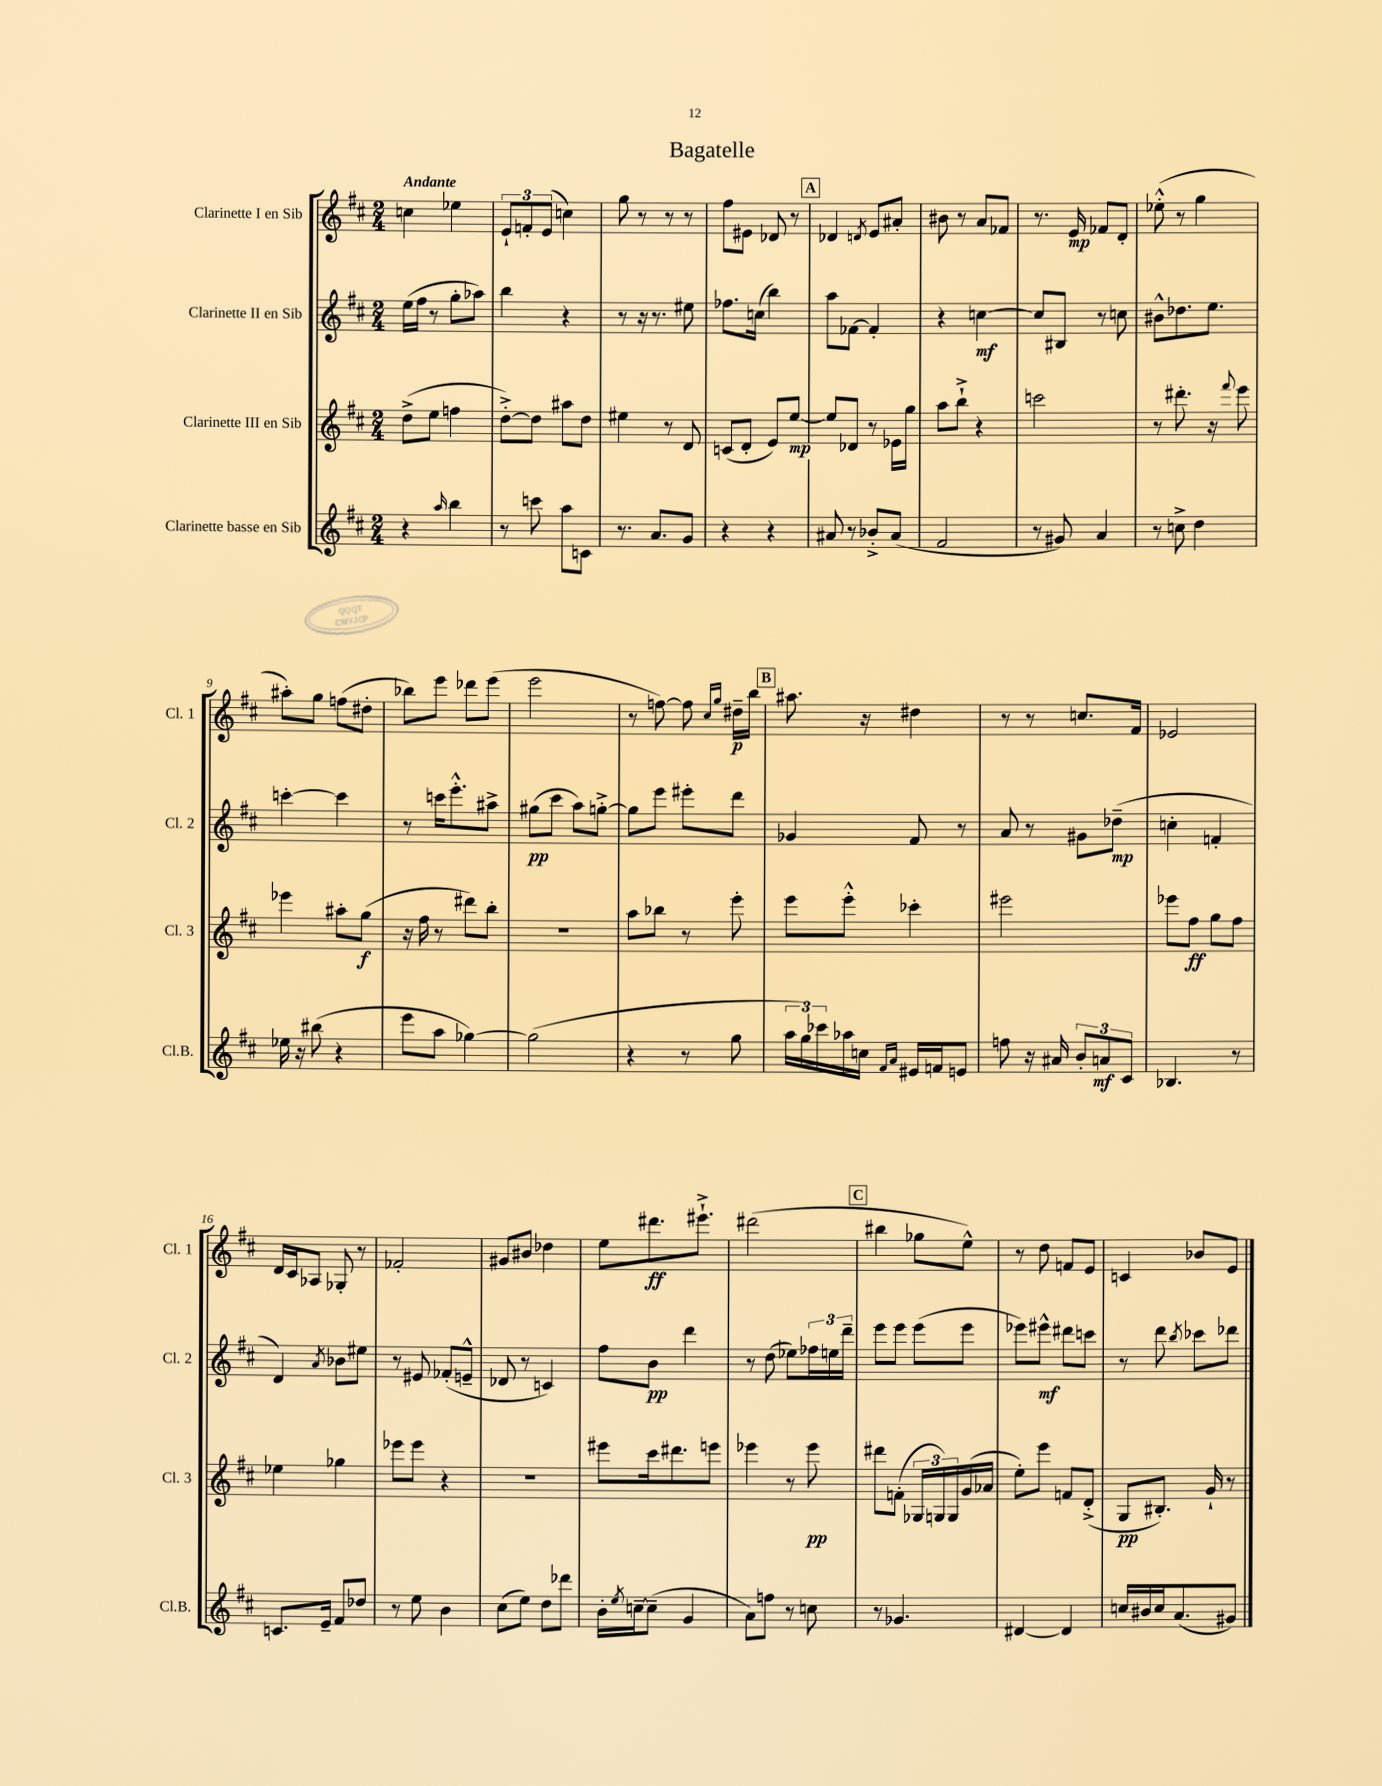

**kern	**kern	**kern	**kern
*staff4	*staff3	*staff2	*staff1
*clefG2	*clefG2	*clefG2	*clefG2
*k[f#c#]	*k[f#c#]	*k[f#c#]	*k[f#c#]
*M2/4	*M2/4	*M2/4	*M2/4
4r	(8dd^	(16ee	4cc
.	.	16ff#	.
.	8ee	8r	.
16qqaa	.	.	.
4bb	4ff	8gg'	4ee-
.	.	8aa-)	.
=	=	=	=
8r	[8dd'^)	4bb	12e`
.	.	.	12f'
8ccc	8dd]	.	.
.	.	.	(12e
8aa	8aa#	4r	4cc)
8c	8dd	.	.
=	=	=	=
8.r	4ee#	8r	8gg
.	.	16r	8r
8.a	.	8.r	.
.	8r	.	8r
8g	8d	8ee#	8r
=	=	=	=
4r	(8c	8.ff-	8ff#
.	8d'	.	8e#
.	.	(16cc	.
4r	8e)	4bb)	8d-
.	[8ee	.	8r
=	=	=	=
8a#	8ee]	8aa	4d-
8r	8d-	[8f-	.
.	.	.	8qd
8b-'^	8r	4f-']	8e
(8a#	16e-	.	8a#'
.	16gg	.	.
=	=	=	=
2f#	8aa	4r	8b#
.	8bb`^	.	8r
.	4r	[4cc	8a
.	.	.	8f-
=	=	=	=
8r	2ccc	8cc]	8.r
8g#)	.	8B#	.
.	.	.	16e
4a	.	8r	8f-
.	.	8cc	8d'
=	=	=	=
8r	8r	8b#^^	(8ee-'^^
8cc^	8.ddd#'	8.dd-	8r
4dd	.	.	4gg
.	16r	8.ee	.
.	8qqfff#	.	.
.	8eee	.	.
=	=	=	=
16ee-	4eee-	[4ccc'	8aa#')
16r	.	.	.
(8bb#	.	.	8gg
4r	8aa#'	4ccc]	(8ff
.	(8gg	.	8dd#'
=	=	=	=
8eee	16r	8r	8bb-)
.	16ff#	.	.
8aa	8r	16ccc	8eee
.	.	8.eee'^^	.
[4gg-)	8ddd#)	.	8ddd-
.	8bb'	8aa#^	(8eee
=	=	=	=
(2gg-]	2r	(8gg#	2eee
.	.	8ccc#	.
.	.	8aa)	.
.	.	[8gg'^	.
=	=	=	=
4r	8aa	8gg]	8r
.	8bb-	8eee	[8ff)
8r	8r	8eee#'	8ff]
.	.	.	16qqcc#
.	.	.	16qqgg
8gg	8eee'	8ddd	16dd#~
.	.	.	16bb
=	=	=	=
24aa	8eee	4g-	8.aa#
24gg)	.	.	.
24ccc-	.	.	.
16aa-	8eee'^^	.	.
16cc	.	.	16r
16qqf#	.	.	.
16qqa	.	.	.
16e#	4ccc-'	8f#	4dd#
16f	.	.	.
8e	.	8r	.
=	=	=	=
8ff	2eee#	8a	8r
16r	.	8r	8r
16a#	.	.	.
12b'	.	8g#	8.cc
12a	.	.	.
.	.	(8dd-~	.
12c#	.	.	.
.	.	.	16f#
=	=	=	=
4.B-	8eee-	4cc'	2e-
.	8ff#	.	.
.	8gg	4f'	.
8r	8ff#	.	.
=	=	=	=
8.c	4ee-	4d)	16d
.	.	.	16c#
.	.	.	8A-
16e~	.	.	.
.	.	8qa	.
8f#	4gg-	8b-	8G-'
8dd-	.	8ee#	8r
=	=	=	=
8r	8eee-	8r	2f-'
8ee	8eee-	8e#	.
4b	4r	(8f-'	.
.	.	8e~^^	.
=	=	=	=
(8cc#	2r	8d-	8g#
8ee)	.	8r	8b#
8dd	.	4c)	4dd-
8ddd-	.	.	.
=	=	=	=
16b'	8eee#	8ff#	8ee
8qee	.	.	.
[16cc~	.	.	.
(8cc~]	16ccc#	8b	8.ddd#
.	8.ddd#	.	.
4g	.	4ddd	.
.	.	.	8.eee#`^
.	8eee	.	.
=	=	=	=
8a)	4eee-	8r	(2ddd#
8ff	.	(8dd	.
8r	8r	8ee-)	.
8cc	8eee-	24ff-	.
.	.	24ee	.
.	.	24ddd~	.
=	=	=	=
8r	8ddd#	8eee	4bb#
4.g-	(8f'	8eee	.
.	24G-	(8eee	8gg-
.	24G)	.	.
.	24G	.	.
.	(16g	8eee	8ee^^)
.	16a-	.	.
=	=	=	=
[4d#	8ee')	8eee-)	8r
.	8eee	8eee#^^	8dd
4d#]	8f	8ddd#	8f
.	(8d'^	8ccc	8e
=	=	=	=
16cc	8G	8r	4c
16b#	.	.	.
16cc	8.B#')	8ddd	.
(8.a	.	.	.
.	.	8qbb	.
.	.	8ccc-	8b-
.	16g`	.	.
8g#)	8r	8ddd-	8e
==	==	==	==
*-	*-	*-	*-
